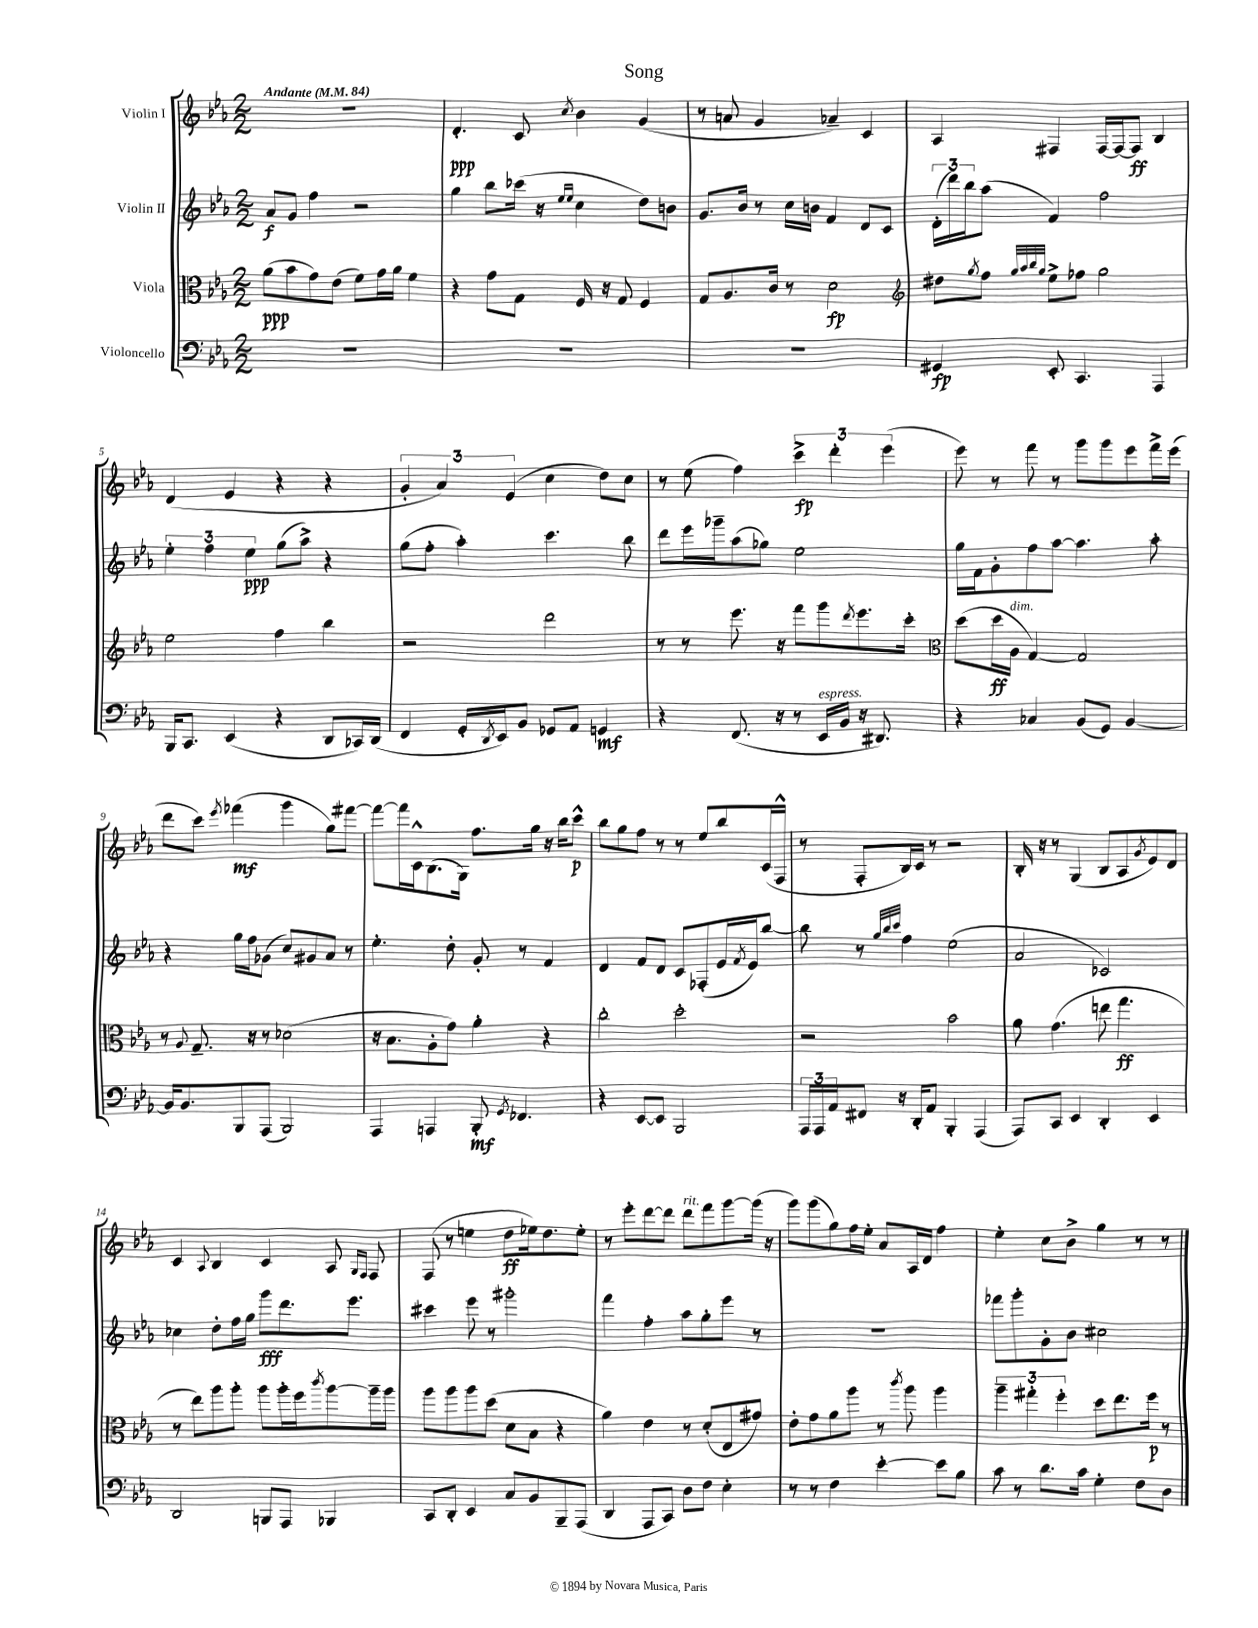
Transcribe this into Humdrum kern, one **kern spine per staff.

**kern	**kern	**kern	**kern
*staff4	*staff3	*staff2	*staff1
*clefF4	*clefC3	*clefG2	*clefG2
*k[b-e-a-]	*k[b-e-a-]	*k[b-e-a-]	*k[b-e-a-]
*M2/2	*M2/2	*M2/2	*M2/2
*MM84	*MM84	*MM84	*MM84
1r	(8a-\L	8a-/L	1r
.	8b-\	8g/J	.
.	8g\)	4ff\	.
.	(8e-\J	.	.
.	8f\L)	2r	.
.	16g\L	.	.
.	16a-\JJ	.	.
.	4f\	.	.
=	=	=	=
1r	4r	4gg\	4.d'/
.	8g\L	8bb-\L	.
.	8G\J	(16ccc-\Jk	8c/
.	.	16r	.
.	.	16qqee-/LL	.
.	.	16qqee-/JJ	8qcc/
.	16F/	4cc\	4b-\
.	16r	.	.
.	8G/	.	.
.	4F/	8dd\L)	(4g/
.	.	8b\J	.
=	=	=	=
1r	8G/L	8.g/L	8r
.	8.A-/	.	8a/
.	.	16b-/Jk	.
.	.	8r	4g/
.	16c/Jk	.	.
.	8r	16cc\LL	.
.	.	16b\JJ	.
.	2d\	4f/	4a-~/)
.	.	8d/L	4c/
.	.	8c/J	.
=	=	=	=
*	*clefG2	*	*
4GG#/	8dd#\L	(24d'\LL	4A-/
.	.	24ddd\)	.
.	.	24bb-\J	.
.	8qgg/	.	.
.	8ff\J	(8aa-\J	.
.	32qqgg/LLL	.	.
.	32qqaa-/	.	.
.	32qqbb-/	.	.
.	32qqgg/JJJ	.	.
8EE-'/	8ee-^\L	4f/)	4F#/
4.CC/	8ff-\J	.	.
.	2gg\	2ff\	[16F#/LL
.	.	.	16F#/_J
.	.	.	8F#/]J
4AAA-/	.	.	4B-/
=	=	=	=
16BBB-/LK	2ee-\	6ee-'\	(4d/
8.CC/J	.	.	.
.	.	6ff\	.
(4EE-/	.	.	4e-/
.	.	6ee-\	.
4r	4ff\	(8gg\L	4r
.	.	8aa-^\J)	.
8DD/L	4bb-\	4r	4r
16CC-/L)	.	.	.
(16DD/JJ	.	.	.
=	=	=	=
4FF/	2r	(8gg\L	6g'/
.	.	8ff'\J	.
.	.	.	6a-/)
16GG'/LL	.	4aa-'\)	.
8qDD/	.	.	.
16EE-/J)	.	.	.
.	.	.	(6e-/
8BB-/J	.	.	.
8GG-/L	2ddd\	4.ccc\	4cc\
8AA-/J	.	.	.
4GG/	.	.	8dd\L)
.	.	8bb-\	8cc\J
=	=	=	=
4r	8r	8ddd\L	8r
.	8r	16eee-\L	(8ee-\
.	.	16ggg-~\J	.
(8.FF/	8.eee-\	(8aa-\	4ff\)
.	.	8gg-\J)	.
16r	16r	.	.
8r	8fff\L	2ee-\	6ccc^\
16EE-/LL	8ggg\	.	.
.	.	.	6ddd'\
16BB-/JJ	.	.	.
.	8qddd/	.	.
16r	8.eee-\	.	.
8.DD#/)	.	.	.
.	.	.	(6eee-\
.	16ccc'\Jk	.	.
=	=	=	=
*	*clefC3	*	*
4r	(8dd\L	16gg\LL	8eee-\)
.	.	16f\J	.
.	16dd\L	8g'\	8r
.	16A-\JJ	.	.
4C-/	[4G/)	8ff\	8fff\
.	.	[8aa-\J	8r
(8BB-/L	2G/]	4.aa-\]	8ggg\L
8GG/J)	.	.	8ggg\
[4BB-/	.	.	8eee-\
.	.	8aa-'\	16fff^\L
.	.	.	(16eee-\JJ
=	=	=	=
16BB-/]LK	8r	4r	8ddd\L
8.BB-/	.	.	.
.	8qqA-/	.	.
.	8.G~/	.	8ccc\J)
.	.	.	8qeee-/
8BBB-/	.	16gg\LL	(4fff-\
.	16r	16ff\J	.
(8AAA-/J	8r	(8g-\J	.
2BBB-/)	(2d-\	8cc/L)	4ggg\
.	.	8g#/	.
.	.	8a-/J	8gg\L)
.	.	8r	[8fff#\J
=	=	=	=
4AAA-/	16r	4.ee-'\	8fff#\_L
.	8.B-\L	.	.
.	.	.	16fff#\]L
.	.	.	16c^^\J
4AAA/	8A-'\	.	(8.B-\
.	8g\J)	8dd'\	.
.	.	.	16G\Jk)
8BBB-'/	4a-'\	8g'/	8.ff\L
8qGG/	.	.	.
4.FF-/	.	8r	.
.	.	.	16gg\Jk
.	4r	4f/	16r
.	.	.	16bb-\LK
.	.	.	8ccc^^\J
=	=	=	=
4r	2cc'\	4d/	8bb-\L
.	.	.	8gg\
[8EE-/L	.	8f/L	8ff\J
8EE-/]J	.	8d/J	8r
2BBB-/	2dd'\	8c/L	8r
.	.	(8F-'/	8ee-/L
.	.	16e-/L	8bb-/
.	.	8qf/	.
.	.	16e-/J)	.
.	.	[8bb-/J	(16c/L
.	.	.	16F^^/JJ
=	=	=	=
24AAA-/LL	2r	8bb-\]	8r
24AAA-/	.	.	.
24AA-/J	.	.	.
8FF#/J	.	8r	8F'/L
.	.	32qqgg/LLL	.
.	.	32qqbb-/	.
.	.	32qqccc/JJJ	.
16r	.	4ff\	16B-/L)
16DD'/LK	.	.	16c/JJ
8AA-/J	.	.	8r
4BBB-'/	2b-\	(2ee-\	2r
(4AAA-/	.	.	.
=	=	=	=
8AAA-/L)	8a-\	2a-/	16B-'/
.	.	.	16r
8CC/J	(4.g\	.	8r
4EE-/	.	.	(4G/
4DD'/	8ee\	2c-/)	8B-/L
.	4.gg\	.	8A-/
.	.	.	8qg/
4EE-/	.	.	8e-/)
.	.	.	8d/J
=	=	=	=
2DD/	8r	4cc-\	4c/
.	8ee-\L)	.	.
.	.	.	8qqA-/
.	8aa-\	8dd'\L	4B-/
.	8aa-'\J	16ff\L	.
.	.	16gg\JJ	.
8BBB/L	8aa-\L	8ggg\L	4c/
8AAA-/J	16aa-'\L	8.ddd\	.
.	16ff\J	.	.
.	8qccc/	.	.
4BBB-/	[8aa-\	.	8A-/
.	.	8.eee-\J	.
.	.	.	16qqG/LL
.	.	.	16qqF/JJ
.	16aa-~\]L	.	8F/
.	16aa-\JJ	.	.
=	=	=	=
8CC/L	8aa-\L	4ccc#\	(8F/
8DD'/J	8aa-\	.	8r
4EE-/	8aa-\	8eee-\	4ee\
.	(8dd\J	8r	.
8C/L	8d\L	2ggg#'\	8dd\L
8BB-/	8B-\J	.	16ee-\k)
.	.	.	8.dd\
8BBB-~/	4r	.	.
(8AAA-/J	.	.	8ee-'\J
=	=	=	=
4DD/	4a-\)	4fff\	8r
.	.	.	8eee-'\L
8AAA-/L	4e-\	4ff'\	[8ddd\
8CC/J)	.	.	8ddd\]J
8D\L	8r	8aa-\L	8ddd\L
8F\J	(8d'/L	8gg'\	8fff\
4E-'\	8E-/	8eee-\J	[8ggg\
.	8g#/J)	8r	(16ggg\]Jk
.	.	.	16r
=	=	=	=
8r	8e-'\L	1r	8ggg\L)
8r	8g\	.	(8ggg\
4F\	8a-\	.	8gg\)
.	8aa-\J	.	16ff\L
.	.	.	16ee-'\JJ
[4e-'\	8r	.	8a-/L
.	8qccc/	.	.
.	8aa-\	.	16A-/L
.	.	.	16d/JJ
8e-\]L	4aa-\	.	4ff\
8B-\J	.	.	.
=	=	=	=
8c\	6aa-~\	8fff-\L	4ee-'\
8r	.	8ggg'\	.
.	6gg#'\	.	.
8.d\L	.	8g'\	8cc\L
.	6ff'\	.	.
.	.	8b-\J	8b-^\J
16c\Jk	.	.	.
4G'\	8dd\L	2cc#\	4gg\
.	8.ee-\	.	.
8F\L	.	.	8r
.	16ff\Jk	.	.
8D\J	8r	.	8r
==	==	==	==
*-	*-	*-	*-
